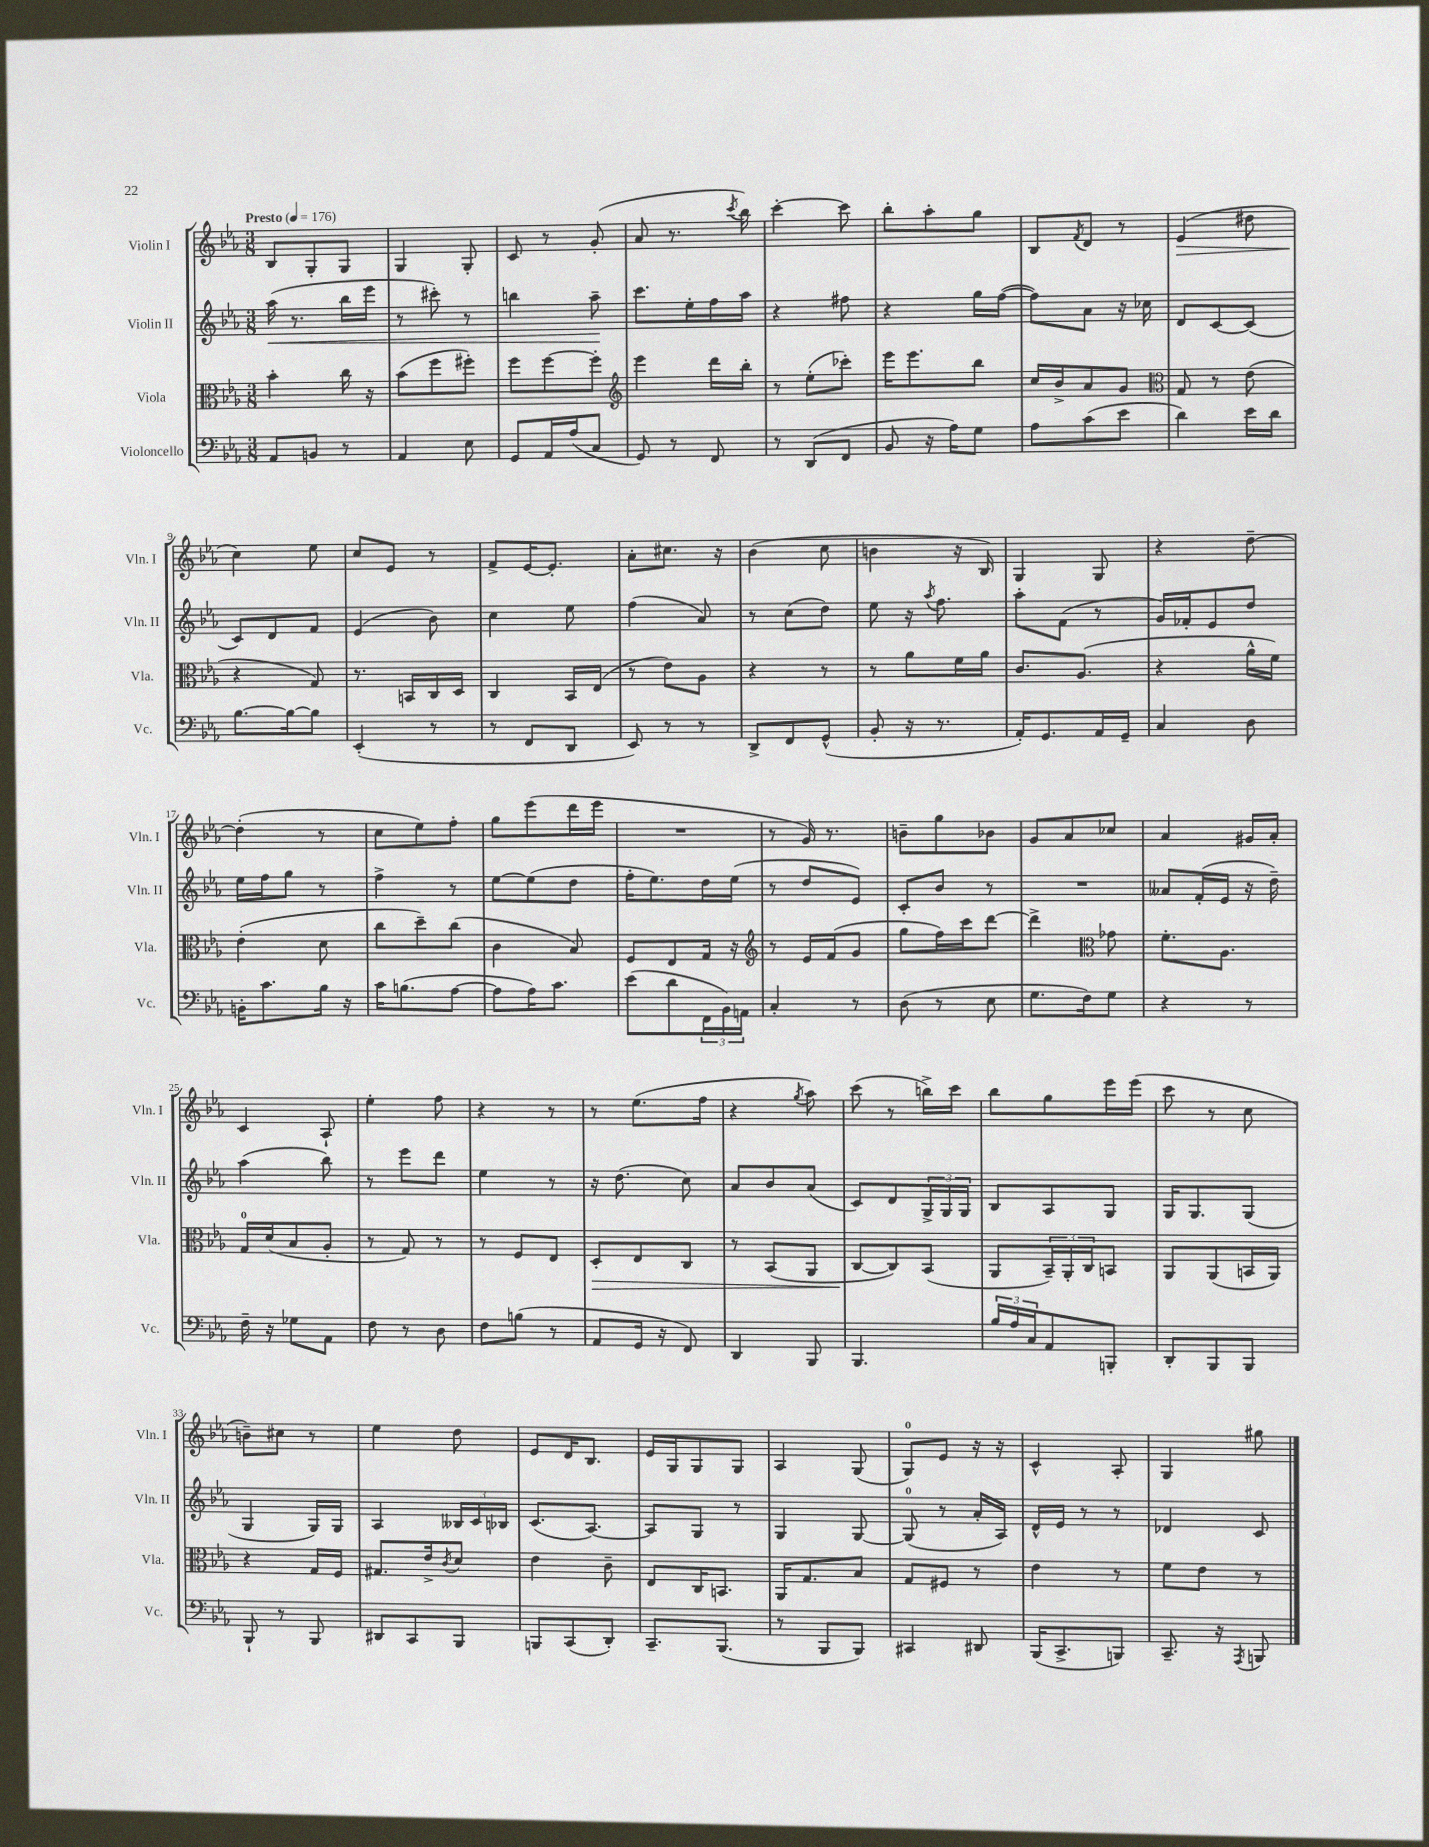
<<
\new StaffGroup <<
\new Staff = "s0" \with { instrumentName = "Violin I" shortInstrumentName = "Vln. I" } {
    \clef treble \key ees \major \numericTimeSignature \time 3/8 \tempo "Presto" 4 = 176
    bes8 g8-. g8 |
    g4 g8-. |
    c'8 r8 g'8-.( |
    aes'8 r8. \acciaccatura { c'''8 } bes''16) |
    c'''4~-. c'''8 |
    bes''8-. aes''8-. g''8 |
    bes8 \acciaccatura { f'8 } d'8 r8 |
    ees'4\>( dis''8 |
    c''4\!) ees''8 |
    c''8 ees'8 r8 |
    f'8-> ees'16~ ees'8.-. |
    aes'8-. cis''8. r16 |
    bes'4( c''8 |
    b'4 r16 bes16) |
    g4 g8 |
    r4 d''8~-- |
    d''4-.( r8 |
    c''8 ees''8) f''8-. |
    g''8 ees'''8( d'''16 ees'''16 |
    R4. |
    r8 g'16) r8. |
    b'8-- g''8 bes'8 |
    g'8 aes'8 ces''8 |
    aes'4 gis'16 aes'16-. |
    c'4 aes8-! |
    ees''4-. f''8 |
    r4 r8 |
    r8 ees''8.( f''16 |
    r4 \acciaccatura { g''8 } aes''8) |
    c'''8( r8 b''16->) c'''16 |
    bes''8 g''8 ees'''16 ees'''16( |
    c'''8 r8 c''8 |
    b'8--) cis''8 r8 |
    ees''4 d''8 |
    ees'8 d'16 bes8. |
    ees'16 g16 g8 g8 |
    aes4 g8( |
    g8-0) ees'8 r16 r16 |
    c'4-^ aes8-. |
    g4 gis''8 \bar "|." |
}
\new Staff = "s1" \with { instrumentName = "Violin II" shortInstrumentName = "Vln. II" } {
    \clef treble \key ees \major \numericTimeSignature \time 3/8
    aes''16\<( r8. bes''16 ees'''16 |
    r8 cis'''8-.) r8 |
    b''4 aes''8--\! |
    c'''8. ees''16-. f''16 aes''16 |
    r4 fis''8 |
    r4 g''16 f''16~( |
    f''8) aes'8 r16 ces''16 |
    d'8 c'8~ c'8( |
    c'8) d'8 f'8 |
    ees'4( bes'8) |
    c''4 ees''8 |
    f''4( aes'8) |
    r8 c''8( d''8) |
    ees''8 r16 \acciaccatura { aes''8 } f''8. |
    aes''8-. f'8( r8 |
    g'16) fes'16-. ees'8 d''8 |
    ees''16 f''16 g''8 r8 |
    f''4-> r8 |
    ees''8~ ees''8( d''8 |
    f''16-. ees''8.) d''16 ees''16( |
    r8 d''8 ees'8) |
    c'8-. bes'8 r8 |
    R4. |
    aeses'8 f'16-.( ees'16 r16 d''16--) |
    aes''4( bes''8) |
    r8 ees'''8 d'''8 |
    ees''4 r8 |
    r16 d''8.( c''8) |
    aes'8 bes'8 aes'8( |
    c'8) d'8 \tuplet 3/2 { g16-> g16 g16 } |
    bes8 aes8 g8 |
    g16 g8. g8( |
    g4 g16) g16 |
    aes4 \tuplet 3/2 { beses16 c'16 bes16 } |
    c'8.( aes8.~) |
    aes8 g8 r8 |
    g4 g8~ |
    g8-0( r8 aes'16-. aes16) |
    d'16-^ ees'16 r8 r8 |
    des'4 c'8 \bar "|." |
}
\new Staff = "s2" \with { instrumentName = "Viola" shortInstrumentName = "Vla." } {
    \clef alto \key ees \major \numericTimeSignature \time 3/8
    bes'4-. c''16 r16 |
    bes'8( f''8 fis''8-.) |
    f''8 f''8~ f''8-. |
    \clef treble ees'''4 d'''16 bes''16-. |
    r8 ees''8-.( ces'''8-.) |
    ees'''16 ees'''8. bes''8 |
    c''16 bes'16-> aes'8 g'8 |
    \clef alto g8 r8 ees'8( |
    r4 g8) |
    r8. b,16 c16 d16 |
    c4 bes,16 ees16( |
    r8 ees'8) aes8 |
    r4 r8 |
    r8 aes'8 f'16 aes'16 |
    c'8. aes8.( |
    r4 aes'16-^ f'16) |
    ees'4-.( d'8 |
    c''8 d''8--) c''8( |
    c'4 bes8) |
    f8 ees8 g16 r16 |
    \clef treble r8 ees'16 f'16( g'8 |
    g''8 f''16) c'''16 d'''8~ |
    d'''4-> \clef alto ges'8 |
    f'8.-. aes8. |
    g16-0 d'16( bes8 aes8-. |
    r8 g8) r8 |
    r8 f8 ees8 |
    d8-.\> ees8 c8 |
    r8 bes,8( aes,8 |
    c8~\! c8) bes,8( |
    aes,8 \tuplet 3/2 { bes,16--) aes,16-. c16 } b,8 |
    aes,8 aes,8( b,16 aes,16) |
    r4 g16 f16 |
    gis8. ees'16-> \acciaccatura { c'8 } d'8 |
    ees'4 c'8-- |
    ees8 c16 b,8. |
    aes,16 g8. bes8 |
    g8 fis8 r8 |
    ees'4 r8 |
    f'8 ees'8 r8 \bar "|." |
}
\new Staff = "s3" \with { instrumentName = "Violoncello" shortInstrumentName = "Vc." } {
    \clef bass \key ees \major \numericTimeSignature \time 3/8
    aes,8 b,8 r8 |
    aes,4 ees8 |
    g,8 aes,16 aes16( c8 |
    g,8) r8 f,8 |
    r8 d,8( f,8 |
    bes,8 r16 aes16) g8 |
    aes8 c'8( ees'8 |
    d'4) ees'16 d'16 |
    bes8.~ bes16~ bes8 |
    ees,4-.( r8 |
    r8 f,8 d,8 |
    ees,8) r8 r8 |
    d,8-> f,8 g,8-^( |
    bes,8-. r16 r8. |
    aes,16-.) g,8. aes,16 g,16-- |
    c4 d8 |
    b,16-. c'8. bes16 r16 |
    c'16 b8.( aes8~ |
    aes8 aes16) c'8. |
    ees'8( d'8 \tuplet 3/2 { f,16 bes,16) a,16 } |
    c4-. r8 |
    d8( r8 ees8 |
    g8. f16) g8 |
    r4 r8 |
    f16-- r16 ges8 aes,8 |
    f8 r8 d8 |
    f8 b8( r8 |
    aes,8 g,16 r16 f,8) |
    d,4 bes,,8 |
    bes,,4. |
    \tuplet 3/2 { bes16 aes16 c16 } aes,8 b,,8-. |
    d,8-. bes,,8 bes,,8 |
    bes,,8-! r8 bes,,8 |
    dis,8 c,8 bes,,8 |
    b,,8 c,8( d,8-.) |
    c,8.-- bes,,8.( |
    r8 bes,,8 bes,,8) |
    cis,4 dis,8 |
    bes,,16( c,8.-> b,,8) |
    c,8.-- r16 \acciaccatura { aes,,8 } b,,8 \bar "|." |
}
>>
>>
